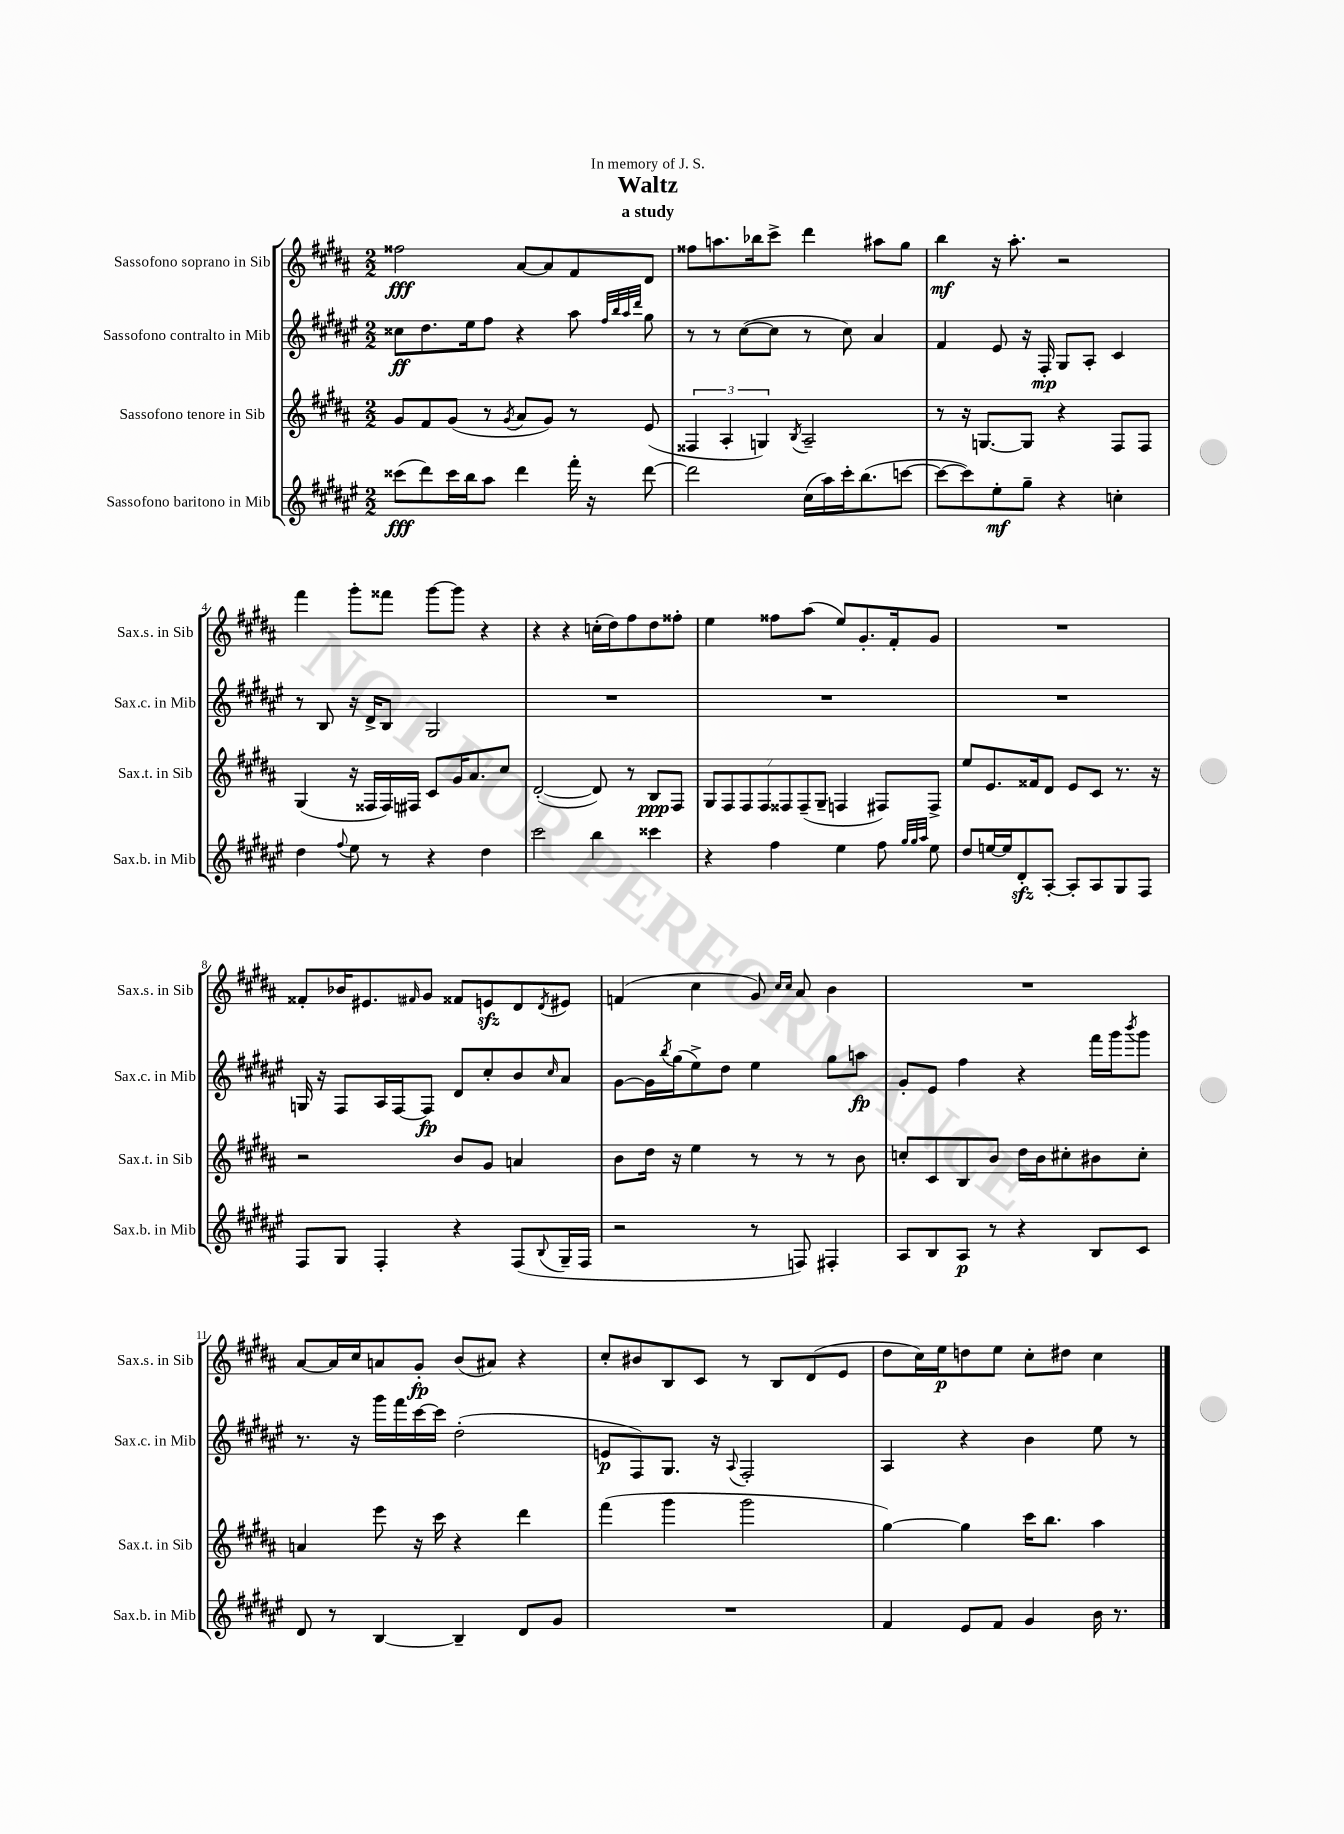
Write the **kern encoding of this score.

**kern	**kern	**kern	**kern
*staff4	*staff3	*staff2	*staff1
*clefG2	*clefG2	*clefG2	*clefG2
*k[f#c#g#d#a#e#]	*k[f#c#g#d#a#]	*k[f#c#g#d#a#e#]	*k[f#c#g#d#a#]
*M2/2	*M2/2	*M2/2	*M2/2
(8ccc##	8g#	8cc##	2ff##
8ddd#)	8f#	8.dd#	.
16ccc##	(8g#	.	.
16bb	.	16ee#	.
8aa#	8r	8ff#	.
.	8qg#	.	.
4ddd#	8a#	4r	[8a#
.	8g#)	.	8a#]
16fff#'	8r	8aa#	8f#
16r	.	.	.
.	.	32qqff#	.
.	.	32qqbb	.
.	.	32qqaa#	.
.	.	32qqddd#	.
[8ddd#	(8e	8gg#	8d#
=	=	=	=
2ddd#]	6F##	8r	8ff##
.	.	8r	8.aa
.	6A#'	.	.
.	.	([8cc#	.
.	.	.	16bb-
.	6G)	.	.
.	.	8cc#]	8ccc#^
.	8qB	.	.
(16cc#	2A#~	8r	4ddd#
16aa#)	.	.	.
16ccc#'	.	8cc#)	.
(8.bb	.	.	.
.	.	4a#	8aa#
[8ccc	.	.	8gg#
=	=	=	=
8ccc_	8r	4f#	4bb
8ccc])	16r	.	.
.	[8.G	.	.
8ee#'	.	8e#	16r
.	.	.	8.aa#'
8gg#~	8G]	16r	.
.	.	16F#'	.
4r	4r	8G#	2r
.	.	8A#'	.
4cc'	8F#	4c#	.
.	8F#	.	.
=	=	=	=
4dd#	(4G#	8r	4fff#
.	.	8B	.
8qqff#	.	.	.
8ee#	16r	16r	8ggg#'
.	16F##	16d#^	.
8r	16F##)	8B	8fff##
.	16F#	.	.
4r	8c#	2G#	[8ggg#
.	16g#	.	8ggg#]
.	8.a#	.	.
4dd#	.	.	4r
.	8cc#	.	.
=	=	=	=
2ccc#	([2d#'	1r	4r
.	.	.	4r
4bb	8d#])	.	(16cc'
.	.	.	16dd#)
.	8r	.	8ff#
4ccc##	8B	.	8dd#
.	8F#	.	8ff##'
=	=	=	=
4r	14G#	1r	4ee
.	14F#	.	.
.	14F#	.	.
.	14F#	.	.
4ff#	.	.	8ff##
.	14F##	.	.
.	(14F##~	.	.
.	.	.	(8aa#
.	14G#~	.	.
4ee#	4F	.	8ee)
.	.	.	8.g#'
8ff#	8F#)	.	.
.	.	.	16f#'
32qqgg#	.	.	.
32qqgg#	.	.	.
32qqaa#	.	.	.
8ee#	8F#^	.	8g#
=	=	=	=
8dd#	8ee	1r	1r
[16ee	8.e	.	.
16ee]	.	.	.
8d#'	.	.	.
.	16f##	.	.
[8A#'	8d#	.	.
8A#']	8e	.	.
8A#	8c#	.	.
8G#	8.r	.	.
8F#	.	.	.
.	16r	.	.
=	=	=	=
8F#	2r	16G	8f##'
.	.	16r	.
8G#	.	8F#	16b-
.	.	.	8.e#
4F#'	.	16A#	.
.	.	[16F#	.
.	.	.	16qqf#
.	.	8F#]	8g#
4r	8b	8d#	8f##
.	8g#	8cc#'	8e
(8F#	4a	8b	8d#
8qqB	.	16qqcc#	8qd#
16G#~	.	8a#	8e#
16F#	.	.	.
=	=	=	=
2r	8b	[8g#	(4f
.	16dd#	16g#]	.
.	.	8qbb	.
.	16r	(16gg#	.
.	4ee	8ee#^)	4cc#
.	.	8dd#	.
8r	8r	4ee#	8g#)
.	.	.	16qqcc#
.	.	.	16qqcc#
8F)	8r	.	8a#
4F#'	8r	8gg#	4b
.	8b	8aa	.
=	=	=	=
8A#	8cc'	8g#'	1r
8B	8c#	8e#	.
8A#	8B	4ff#	.
8r	8b	.	.
4r	16dd#	4r	.
.	16b	.	.
.	8cc#'	.	.
8B	8b#	16fff#	.
.	.	16ggg#	.
.	.	8qbbb	.
8c#	8cc#'	8ggg#	.
=	=	=	=
8d#	4a	8.r	[8a#
8r	.	.	16a#]
.	.	16r	16cc#
[4B	8eee	16ggg#	8a
.	.	16fff#	.
.	16r	[16ccc#	8g#'
.	16ccc#	16ccc#]	.
4B~]	4r	(2dd#'	(8b
.	.	.	8a#)
8d#	4ddd#	.	4r
8g#	.	.	.
=	=	=	=
1r	(4fff#	8e	8cc#'
.	.	8F#)	8b#
.	4ggg#	8.G#	8B
.	.	.	8c#
.	.	16r	.
.	.	8qqA#	.
.	2ggg#	2F#'	8r
.	.	.	8B
.	.	.	(8d#
.	.	.	8e
=	=	=	=
4f#	[4gg#)	4A#	8dd#
.	.	.	16cc#)
.	.	.	16ee
8e#	4gg#]	4r	8dd
8f#	.	.	8ee
4g#	16ccc#	4b	8cc#'
.	8.bb	.	.
.	.	.	8dd#
16b	4aa#	8ee#	4cc#
8.r	.	.	.
.	.	8r	.
==	==	==	==
*-	*-	*-	*-
